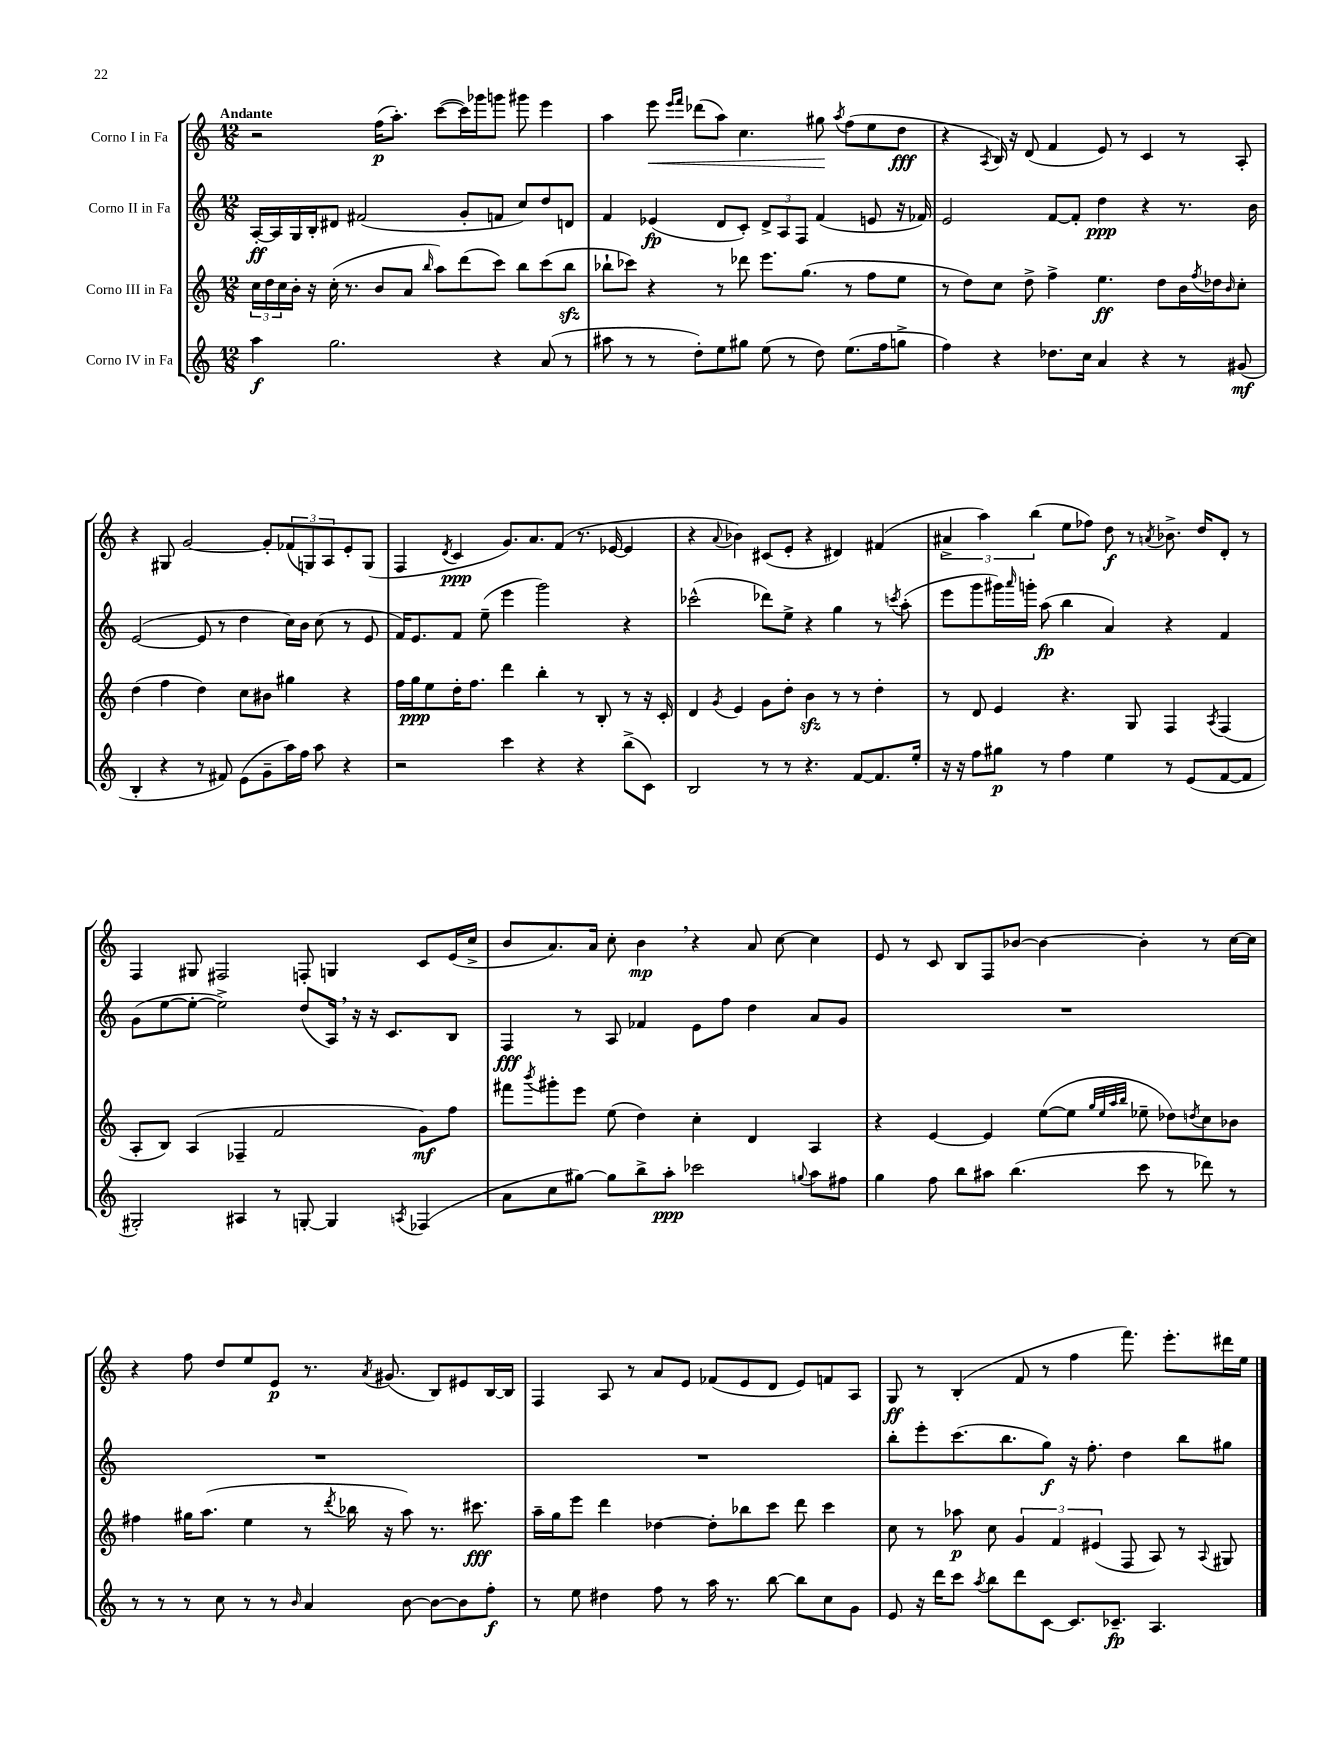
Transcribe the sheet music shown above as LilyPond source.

<<
\new StaffGroup <<
\new Staff = "s0" \with { instrumentName = "Corno I in Fa" } {
    \clef treble \key c \major \numericTimeSignature \time 12/8 \tempo "Andante"
    r2 f''16\p( a''8.-.) c'''8~( c'''16) ges'''16 g'''8 gis'''8 e'''4 |
    a''4 e'''8\< \grace { e'''16 f'''16 } des'''8( a''8) c''4. gis''8\! \acciaccatura { a''8 } f''8( e''8 d''8\fff |
    r4 \acciaccatura { a8 } b16) r16 d'8( f'4 e'8) r8 c'4 r8 a8-. |
    r4 gis8 g'2~ g'8-. \tuplet 3/2 { fes'8( g8) a8 } e'8-. g8( |
    f4 \acciaccatura { d'8 } c'4\ppp g'8.) a'8. f'8( r8. ees'16~ ees'4 |
    r4 \appoggiatura { a'8 } bes'4) cis'8( e'8-. r4 dis'4) fis'4( |
    \tuplet 3/2 { ais'4-> a''4) b''4( } e''8 fes''8) d''8\f r8 \acciaccatura { a'8 } bes'8.-> d''16 d'8-. r8 |
    f4 gis8 fis2 f8-. g4 c'8 e'16( c''16-> |
    b'8 a'8.) a'16 c''8-. b'4\mp \breathe r4 a'8 c''8~ c''4 |
    e'8 r8 c'8 b8 f8 bes'8~ bes'4~ bes'4-. r8 c''16~ c''16 |
    r4 f''8 d''8 e''8 e'8\p r8. \acciaccatura { a'8 } gis'8.( b8) eis'8 b16~ b16 |
    f4 a8 r8 a'8 e'8 fes'8( e'8 d'8 e'8) f'8 a8 |
    g8\ff r8 b4-.( f'8 r8 f''4 f'''8.) e'''8.-. dis'''16 e''16 \bar "|." |
}
\new Staff = "s1" \with { instrumentName = "Corno II in Fa" } {
    \clef treble \key c \major \numericTimeSignature \time 12/8
    a16~-.\ff a16 g16 b16-. dis'8 fis'2( g'8-. f'8 c''8) d''8 d'8 |
    f'4 ees'4\fp( d'8 c'8-.) \tuplet 3/2 { d'8-> a8 f8 } f'4( e'8 r16 fes'16) |
    e'2 f'8~ f'8-. d''4\ppp r4 r8. b'16 |
    e'2~( e'8 r8 d''4 c''16) b'16 c''8( r8 e'8 |
    f'16) e'8. f'8 e''8--( e'''4 g'''2) r4 |
    ces'''2-^( des'''8) e''8-> r4 g''4 r8 \acciaccatura { c'''8 } a''8-.( |
    e'''8 g'''8 gis'''16) \grace { a'''16 } g'''16-. a''8\fp( b''4 a'4) r4 f'4 |
    g'8( e''8~ e''8~-. e''2->) d''8( a16) \breathe r16 r16 c'8. b8 |
    f4\fff r8 a8 fes'4 e'8 f''8 d''4 a'8 g'8 |
    R1. |
    R1. |
    R1. |
    b''8-. e'''8-. c'''8.( b''8. g''8\f) r16 f''8.-. d''4 b''8 gis''8 \bar "|." |
}
\new Staff = "s2" \with { instrumentName = "Corno III in Fa" } {
    \clef treble \key c \major \numericTimeSignature \time 12/8
    \tuplet 3/2 { c''16 d''16 c''16 } b'16-. r16 c''16-.( r8. b'8 a'8 \grace { b''16 } a''8) d'''8( c'''8) b''8 c'''8( b''8\sfz |
    bes''8-! ces'''8) r4 r8 des'''8 e'''8. g''8.( r8 f''8 e''8 |
    r8 d''8) c''8 d''8-> f''4-> e''4.\ff d''8 b'16 \acciaccatura { f''8 } des''16 \grace { b'16 } c''8-. |
    d''4( f''4 d''4) c''8 bis'8 gis''4 r4 |
    f''16 g''16\ppp e''8 d''16-. f''8. d'''4 b''4-. r8 b8-. r8 r16 c'16-. |
    d'4 \acciaccatura { g'8 } e'4 g'8 d''8-. b'4\sfz r8 r8 d''4-. |
    r8 d'8 e'4 r4. g8 f4 \acciaccatura { a8 } f4( |
    a8-. b8) a4( fes4-- f'2 g'8\mf) f''8 |
    fis'''8 \acciaccatura { b'''8 } gis'''8-. e'''8 e''8( d''4) c''4-. d'4 a4 |
    r4 e'4~ e'4 e''8~( e''8 \grace { g''32 e''32 a''32 b''32 } ees''8-- des''8) \acciaccatura { d''8 } c''8 bes'8 |
    fis''4 gis''16 a''8.( e''4 r8 \acciaccatura { d'''8 } bes''16 r16 a''8) r8. cis'''8.\fff |
    a''16-- g''16 e'''8 d'''4 des''4~ des''8-. bes''8 c'''8 d'''8 c'''4 |
    c''8 r8 aes''8\p c''8 \tuplet 3/2 { g'4 f'4 eis'4( } f8 a8) r8 \appoggiatura { a8 } gis8 \bar "|." |
}
\new Staff = "s3" \with { instrumentName = "Corno IV in Fa" } {
    \clef treble \key c \major \numericTimeSignature \time 12/8
    a''4\f g''2. r4 a'8( r8 |
    ais''8 r8 r8 d''8-.) e''8 gis''8 e''8( r8 d''8) e''8.( f''16 g''8-> |
    f''4) r4 des''8. c''16 a'4 r4 r8 gis'8\mf( |
    b4-. r4 r8 fis'8) e'8( g'8-- a''16) f''16 a''8 r4 |
    r2 c'''4 r4 r4 b''8->( c'8) |
    b2 r8 r8 r4. f'8~ f'8. e''16-. |
    r16 r16 f''8 gis''8\p r8 f''4 e''4 r8 e'8( f'8~ f'8 |
    gis2-.) ais4 r8 g8~-. g4 \acciaccatura { a8 } fes4( |
    a'8 c''8 gis''8~) gis''8 b''8-> a''8-.\ppp ces'''2 \appoggiatura { g''8 } a''8 fis''8 |
    g''4 f''8 b''8 ais''8 b''4.( c'''8 r8 des'''8) r8 |
    r8 r8 r8 c''8 r8 r8 \grace { b'16 } a'4 b'8~ b'8~ b'8 f''8-.\f |
    r8 e''8 dis''4 f''8 r8 a''16 r8. b''8~ b''8 c''8 g'8 |
    e'8 r16 d'''16 c'''8 \acciaccatura { a''8 } b''8 d'''8 c'8~ c'8. ces'8.--\fp a4. \bar "|." |
}
>>
>>
\layout { \context { \Score \remove "Bar_number_engraver" } }
